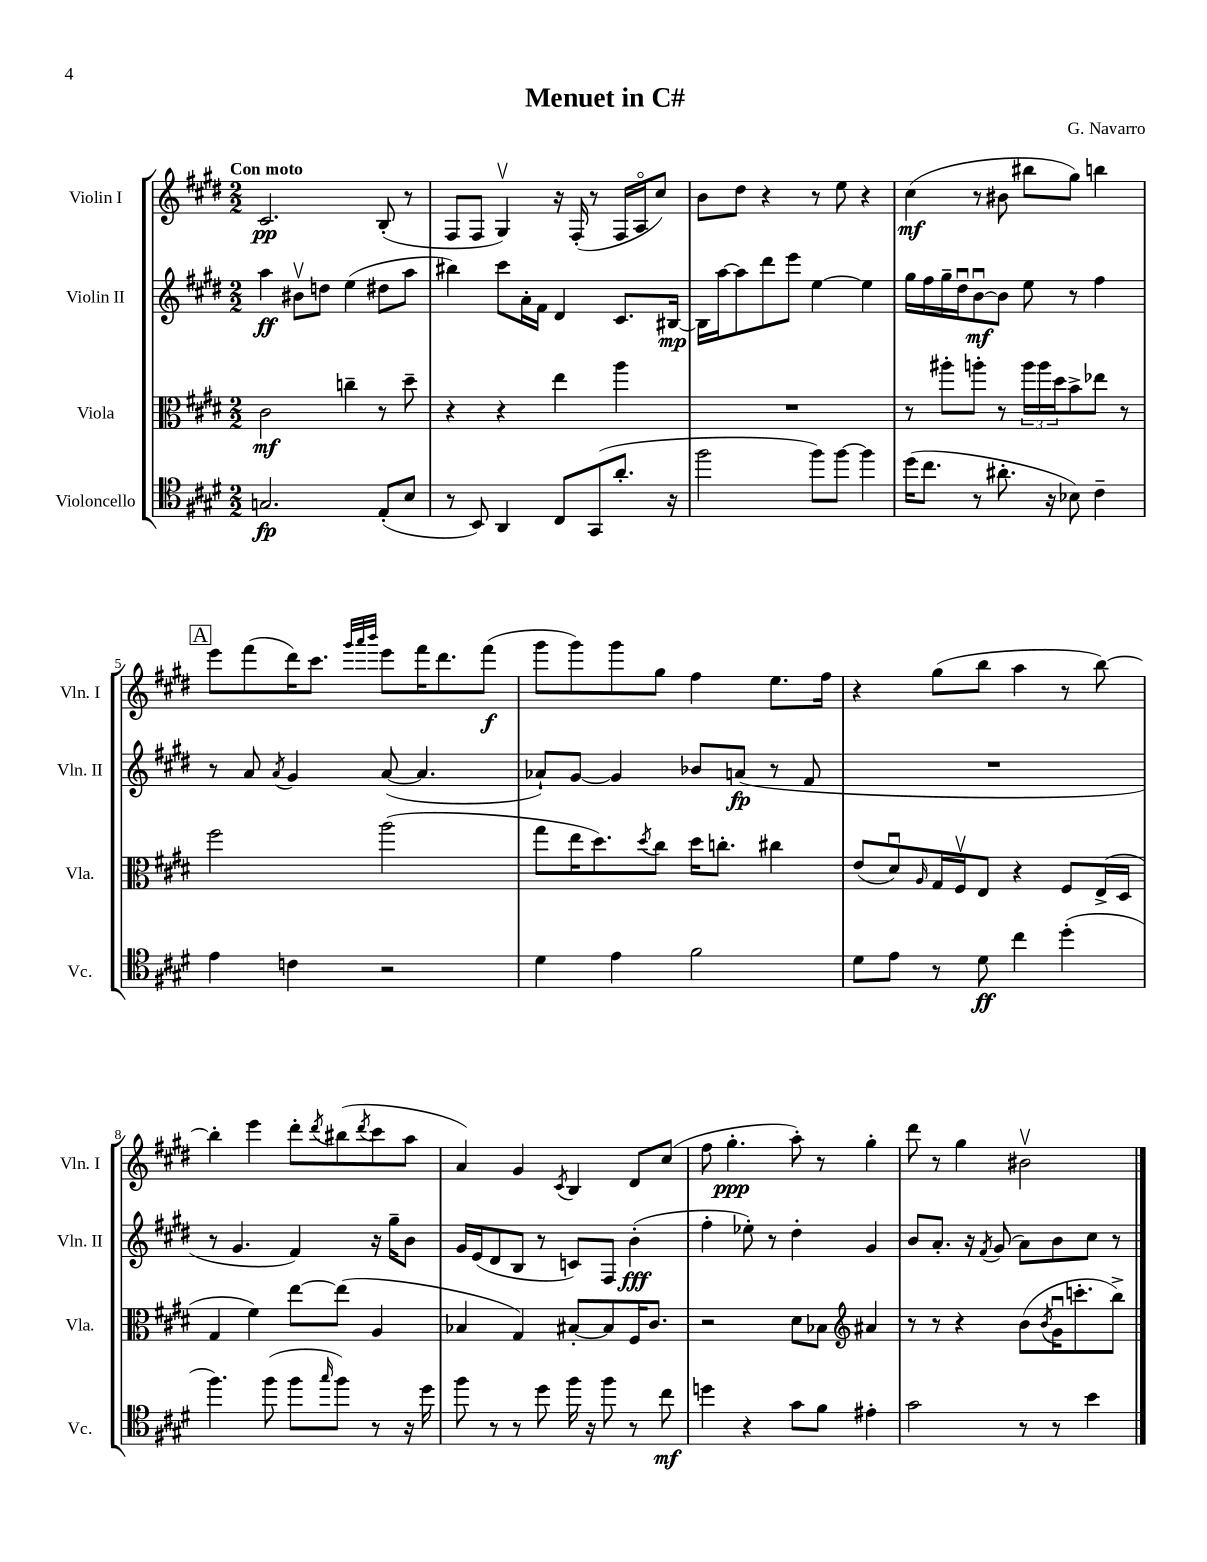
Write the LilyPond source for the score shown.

\header { title = "Menuet in C#" composer = "G. Navarro" }
<<
\new StaffGroup <<
\new Staff = "s0" \with { instrumentName = "Violin I" shortInstrumentName = "Vln. I" } {
    \clef treble \key e \major \numericTimeSignature \time 2/2 \tempo "Con moto"
    cis'2.\pp b8-.( r8 |
    fis8 fis8 gis4\upbow) r16 fis16-.( r8 fis16 a16\flageolet cis''8) |
    b'8 dis''8 r4 r8 e''8 r4 |
    cis''4\mf( r8 bis'8 bis''8 gis''8) b''4 |
    \mark \markup { \box "A" } e'''8 fis'''8( dis'''16) cis'''8. \grace { gis'''32 a'''32 b'''32 } e'''8 fis'''16 dis'''8. fis'''8\f( |
    gis'''8 gis'''8) gis'''8 gis''8 fis''4 e''8. fis''16 |
    r4 gis''8( b''8 a''4 r8 b''8~) |
    b''4-. e'''4 dis'''8-. \acciaccatura { dis'''8 } bis''8( \acciaccatura { dis'''8 } cis'''8 a''8 |
    a'4) gis'4 \acciaccatura { cis'8 } b4 dis'8 cis''8( |
    fis''8 gis''4.-.\ppp a''8-.) r8 gis''4-. |
    dis'''8 r8 gis''4 bis'2\upbow \bar "|." |
}
\new Staff = "s1" \with { instrumentName = "Violin II" shortInstrumentName = "Vln. II" } {
    \clef treble \key e \major \numericTimeSignature \time 2/2
    a''4\ff bis'8\upbow d''8 e''4( dis''8 a''8 |
    bis''4) cis'''8 a'16-. fis'16 dis'4 cis'8. bis16~\mp |
    bis16 a''16~ a''8 dis'''8 e'''8 e''4~ e''4 |
    gis''16 fis''16 gis''16-- dis''16\downbow b'8~\downbow\mf b'8 e''8 r8 fis''4 |
    \mark \markup { \box "A" } r8 a'8 \acciaccatura { a'8 } gis'4 a'8~( a'4. |
    aes'8-!) gis'8~ gis'4 bes'8 a'8\fp( r8 fis'8 |
    R1 |
    r8 gis'4. fis'4) r16 gis''16-- b'8 |
    gis'16 e'16( dis'8 b8 r8 c'8) fis8 b'4-.\fff( |
    fis''4-. ees''8-.) r8 dis''4-. gis'4 |
    b'8 a'8.-. r16 \acciaccatura { fis'8 } gis'8( a'8) b'8 cis''8 r8 \bar "|." |
}
\new Staff = "s2" \with { instrumentName = "Viola" shortInstrumentName = "Vla." } {
    \clef alto \key e \major \numericTimeSignature \time 2/2
    cis'2\mf c''4-- r8 dis''8-- |
    r4 r4 e''4 a''4 |
    R1 |
    r8 ais''8-. a''8-. r8 \tuplet 3/2 { a''16 a''16 dis''16 } b'8-> ees''8 r8 |
    \mark \markup { \box "A" } fis''2 a''2( |
    gis''8 e''16 dis''8.) \acciaccatura { dis''8 } cis''8 dis''16 c''8.-. cis''4 |
    e'8( dis'8\downbow) \grace { a16 } gis16 fis16\upbow e8 r4 fis8 e16->( dis16 |
    gis4 fis'4) e''8~ e''8( a4 |
    bes4 gis4) bis8~-. bis8 fis16 cis'8. |
    r2 dis'8 bes8 \clef treble ais'4 |
    r8 r8 r4 b'8( \acciaccatura { b'8 } gis'16\downbow c'''8.-. b''8->) \bar "|." |
}
\new Staff = "s3" \with { instrumentName = "Violoncello" shortInstrumentName = "Vc." } {
    \clef tenor \key e \major \numericTimeSignature \time 2/2
    g2.\fp e8-.( b8 |
    r8 b,8) a,4 cis8 gis,8( a'8.-. r16 |
    fis''2 fis''8) fis''8~ fis''4 |
    dis''16( cis''8. r8 ais'8.-. r16 bes8) cis'4-- |
    \mark \markup { \box "A" } e'4 c'4 r2 |
    dis'4 e'4 fis'2 |
    dis'8 e'8 r8 dis'8\ff cis''4 dis''4-.( |
    fis''4.) fis''8( fis''8 \grace { gis''16 } fis''8) r8 r16 dis''16 |
    fis''8 r8 r8 dis''8 fis''16 r16 fis''8 r8 cis''8\mf |
    d''4 r4 gis'8 fis'8 eis'4-. |
    gis'2 r8 r8 b'4 \bar "|." |
}
>>
>>
